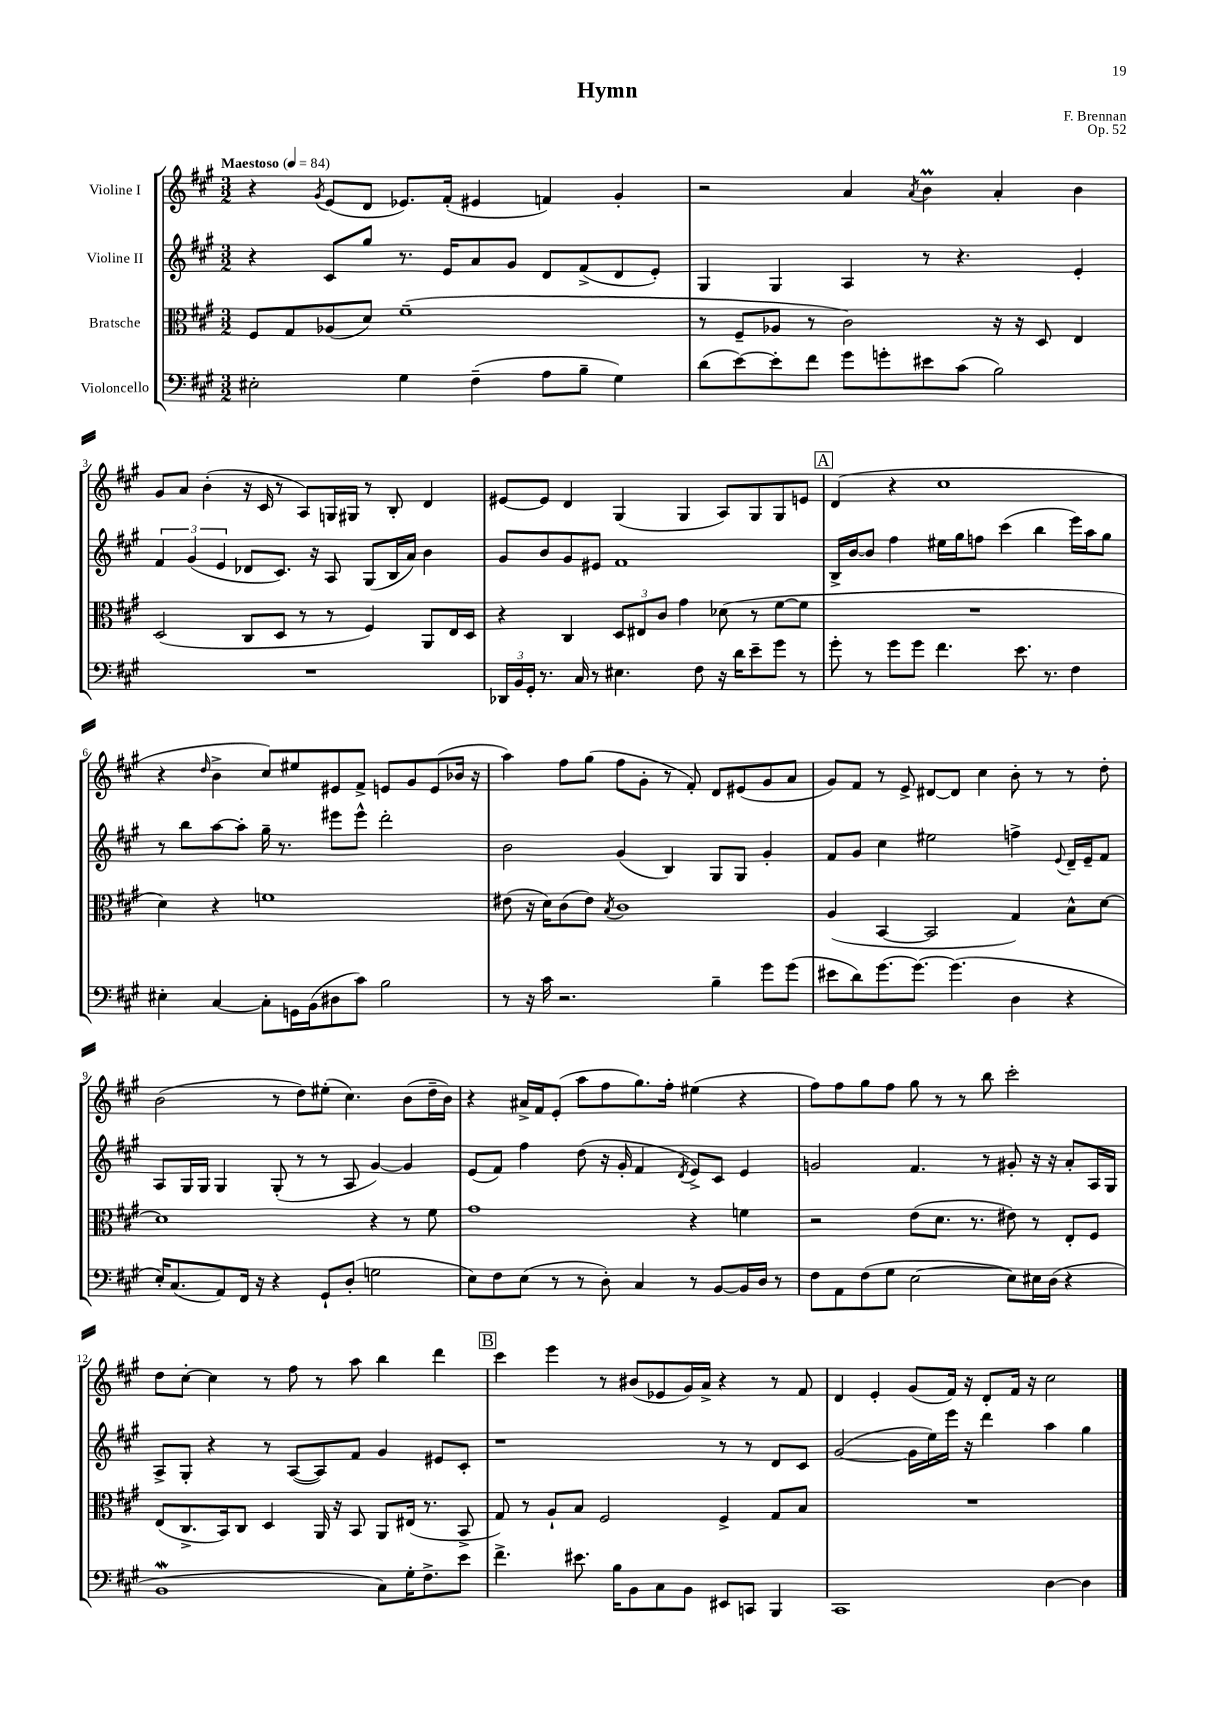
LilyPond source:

\header { title = "Hymn" composer = "F. Brennan" opus = "Op. 52" }
<<
\new StaffGroup <<
\new Staff = "s0" \with { instrumentName = "Violine I" } {
    \clef treble \key a \major \numericTimeSignature \time 3/2 \tempo "Maestoso" 4 = 84
    r4 \acciaccatura { gis'8 } e'8( d'8 ees'8.) fis'16-.( eis'4 f'4) gis'4-. |
    r2 a'4 \acciaccatura { a'8 } b'4\prall a'4-. b'4 |
    gis'8 a'8 b'4-.( r16 cis'16 r8 a8) g16 gis16 r8 b8-. d'4 |
    eis'8~ eis'8 d'4 gis4( gis4 a8) gis8 gis8 e'8 |
    \mark \markup { \box "A" } d'4( r4 cis''1 |
    r4 \grace { d''16 } b'4-> cis''8) eis''8 eis'8 fis'8-> e'8 gis'8 e'8( bes'16 r16 |
    a''4) fis''8 gis''8( fis''8 gis'8-. r8 fis'8-.) d'8 eis'8( gis'8 a'8 |
    gis'8) fis'8 r8 e'8-> dis'8~ dis'8 cis''4 b'8-. r8 r8 d''8-. |
    b'2( r8 d''8) eis''8-.( cis''4.) b'8( d''16-- b'16) |
    r4 ais'16-> fis'16 e'8-.( a''8 fis''8 gis''8.) fis''16-. eis''4( r4 |
    fis''8) fis''8 gis''8 fis''8 gis''8 r8 r8 b''8 cis'''2-. |
    d''8 cis''8~-. cis''4 r8 fis''8 r8 a''8 b''4 d'''4 |
    \mark \markup { \box "B" } cis'''4 e'''4 r8 bis'8( ees'8 gis'16) a'16-> r4 r8 fis'8 |
    d'4 e'4-. gis'8( fis'16) r16 d'8-. fis'16 r16 cis''2 \bar "|." |
}
\new Staff = "s1" \with { instrumentName = "Violine II" } {
    \clef treble \key a \major \numericTimeSignature \time 3/2
    r4 cis'8 gis''8 r8. e'16 a'8 gis'8 d'8 fis'8->( d'8 e'8-.) |
    gis4 gis4 a4 r8 r4. e'4-. |
    \tuplet 3/2 { fis'4 gis'4( e'4 } des'8 cis'8.) r16 a8 gis8( b16 a'16) b'4 |
    gis'8 b'8 gis'8 eis'8 fis'1 |
    \mark \markup { \box "A" } b16-> b'16~ b'8 fis''4 eis''16 gis''16 f''8 cis'''4( b''4 e'''16) a''16 gis''8 |
    r8 b''8 a''8~ a''8-. gis''16-- r8. eis'''8 eis'''8-^ d'''2-. |
    b'2 gis'4( b4) gis8 gis8 gis'4-. |
    fis'8 gis'8 cis''4 eis''2 f''4-> \appoggiatura { e'8 } d'16-- e'16-- fis'8 |
    a8 gis16 gis16 gis4 gis8-.( r8 r8 a8 gis'4~) gis'4 |
    e'8( fis'8) fis''4 d''8( r16 gis'16-. fis'4 \acciaccatura { d'8 } e'8->) cis'8 e'4 |
    g'2 fis'4. r8 gis'8-. r16 r16 a'8-. a16 gis16 |
    a8-> gis8-. r4 r8 a8~( a8) fis'8 gis'4 eis'8 cis'8-. |
    \mark \markup { \box "B" } r1 r8 r8 d'8 cis'8 |
    gis'2~( gis'16 e''16) e'''16 r16 d'''4 a''4 gis''4 \bar "|." |
}
\new Staff = "s2" \with { instrumentName = "Bratsche" } {
    \clef alto \key a \major \numericTimeSignature \time 3/2
    fis8 gis8 aes8( d'8) fis'1--( |
    r8 fis8-- aes8 r8 cis'2) r16 r16 d8 e4 |
    d2( cis8 d8 r8 r8 fis4) a,8 e16 d16 |
    r4 cis4 \tuplet 3/2 { d8 eis8 cis'8 } gis'4 des'8( r8 fis'8~ fis'8 |
    \mark \markup { \box "A" } R1. |
    d'4) r4 f'1 |
    eis'8( r16 d'16) cis'8( eis'8) \acciaccatura { b8 } cis'1 |
    a4( b,4~ b,2 gis4) b8-^ d'8~ |
    d'1 r4 r8 fis'8 |
    gis'1 r4 f'4 |
    r2 e'8( d'8. r8. eis'8) r8 e8-. fis8 |
    e8( cis8.-> b,16) cis8 d4 a,16 r16 b,8 a,8 eis16( r8. b,8-> |
    \mark \markup { \box "B" } gis8) r8 a8-! b8 fis2 fis4-> gis8 b8 |
    R1. \bar "|." |
}
\new Staff = "s3" \with { instrumentName = "Violoncello" } {
    \clef bass \key a \major \numericTimeSignature \time 3/2
    eis2-. gis4 fis4--( a8 b8-- gis4) |
    d'8( e'8~) e'8-. fis'8 gis'8 g'8-. eis'8 cis'8( b2) |
    R1. |
    \tuplet 3/2 { des,16 b,16 gis,16-. } r8. cis16 r8 eis4. fis8 r16 d'16 e'8-- gis'8 r8 |
    \mark \markup { \box "A" } gis'8-. r8 gis'8 gis'8 fis'4. e'8. r8. fis4 |
    eis4-. cis4~ cis8-. g,16 b,16( dis8 cis'8) b2 |
    r8 r16 cis'16 r2. b4-- gis'8 gis'8( |
    eis'8 d'8) gis'8.~ gis'8.~ gis'4.( d4 r4 |
    e16-.) cis8.( a,8) fis,16 r16 r4 gis,8-! d8-.( g2 |
    e8) fis8 e8( r8 r8 d8-.) cis4 r8 b,8~ b,16 d16 r8 |
    fis8 a,8 fis8( gis8 e2~ e8) eis16 d16( r4 |
    b,1\mordent cis8) gis16-. fis8.-> e'8 |
    \mark \markup { \box "B" } fis'4.-> eis'8. b16 b,8 cis8 b,8 eis,8 c,8 b,,4 |
    cis,1 d4~ d4 \bar "|." |
}
>>
>>
